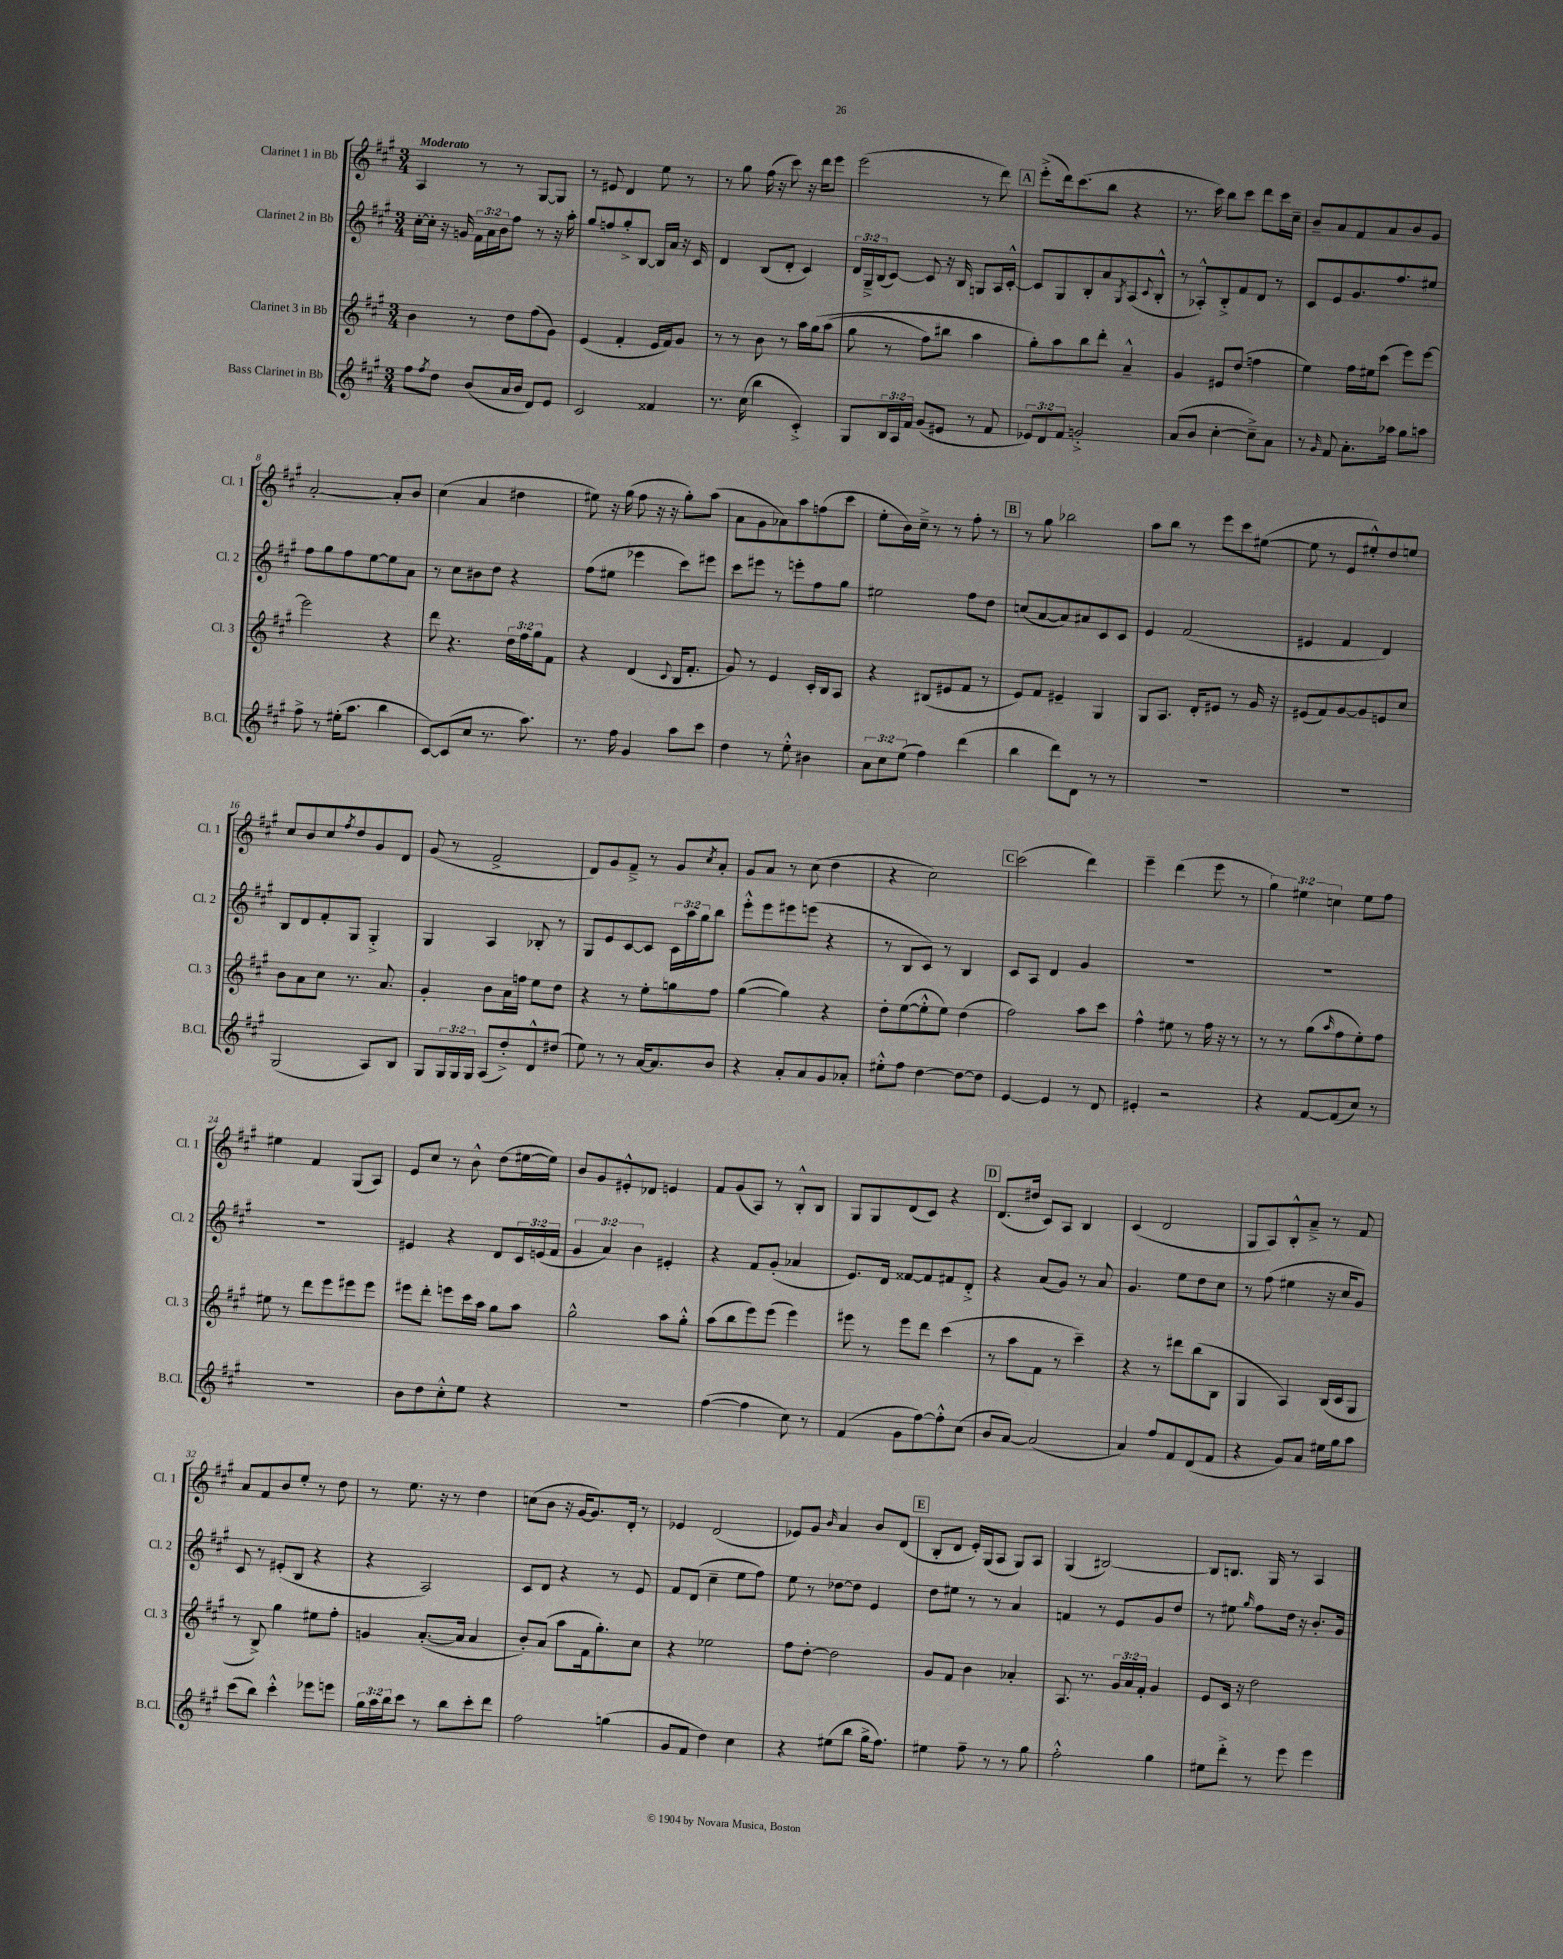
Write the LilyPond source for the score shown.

<<
\new StaffGroup <<
\new Staff = "s0" \with { instrumentName = "Clarinet 1 in Bb" shortInstrumentName = "Cl. 1" } {
    \clef treble \key a \major \numericTimeSignature \time 3/4 \override Staff.TupletNumber.text = #tuplet-number::calc-fraction-text \tempo "Moderato"
    a4 r8 r8 gis8~ gis8 |
    r8 eis'8 d'4 e''8 r8 |
    r8 gis''8 fis''16( r16 cis'''8) r16 d'''16 e'''8 |
    e'''2( r8 d'''8) |
    \mark \markup { \box "A" } e'''8-.->( d'''16) cis'''8.( b''8 r4 |
    r8. cis'''16) b''8 cis'''8 d'''8 cis'''16 cis''16-- |
    b'8-- a'8 fis'8 a'8 b'8 gis'8 |
    a'2~-. a'8-. b'8 |
    cis''4( a'4 dis''4 |
    eis''8) r16 gis''16( fis''8 r16 r16 gis''8-.) a''8( |
    a'8 gis'8 aes'8) a''8 f''8( cis'''8 |
    e''8-. b'16) cis''16---> r8 r8 fis''8-. r8 |
    \mark \markup { \box "B" } r8 gis''8 bes''2 |
    a''8 b''8 r8 e'''8 cis'''8 eis''8~( |
    eis''8 r8 e'8 eis''8-.-^) d''8 e''8 |
    cis''8 b'8 cis''8 \acciaccatura { fis''8 } d''8 gis'8 d'8 |
    gis'8( r8 fis'2-> |
    d'8) gis'8 fis'8---> r8 gis'8 \acciaccatura { cis''8 } a'8-. |
    gis'8 a'8 r8 cis''8( d''4 |
    r4 cis''2) |
    \mark \markup { \box "C" } cis'''2( d'''4) |
    e'''4-- d'''4( e'''8 r8 |
    \tuplet 3/2 { gis''4) eis''4 c''4 } eis''8 fis''8 |
    eis''4 fis'4 gis8( a8) |
    e'8 cis''8 r8 b'8-^ d''8( eis''16~ eis''16) |
    b'8 gis'8 eis'8-.-^ des'8 e'4 |
    fis'8 gis'8( a8) r8 b8-.-^ b8 |
    gis8 gis8 d'8( cis'8) r4 |
    \mark \markup { \box "D" } d'8.( dis''16 cis'8) a8 b4 |
    cis'4( d'2 |
    gis8 a8) b8-.-^ a'8---> r8 fis'8 |
    a'8 fis'8 b'8 e''8-. r8 d''8 |
    r8 e''8. r16 r8 d''4 |
    c''8( b'8 r16 gis'16~ gis'8.) d'16-. r8 |
    ees'4 d'2( |
    ees'8) gis'8 \grace { b'16 } a'4 b'8 d'8( |
    \mark \markup { \box "E" } b8-. d'8 e'16-.) gis16( a8 gis8) a8 |
    gis4( bis2~) |
    bis8 b8. gis16 r8 a4 \bar "|." |
}
\new Staff = "s1" \with { instrumentName = "Clarinet 2 in Bb" shortInstrumentName = "Cl. 2" } {
    \clef treble \key a \major \numericTimeSignature \time 3/4 \override Staff.TupletNumber.text = #tuplet-number::calc-fraction-text
    cis''16~-. cis''16-. r16 g'16 \tuplet 3/2 { fis'16 a'16 b'16 } fis''8 r8 r16 a''16-. |
    gis''8 f''8 gis''8-.-> b8~ b16 a'16 r16 cis'16 |
    d'4 b8( d'8-. cis'4) |
    \tuplet 3/2 { d'16 gis16---> b16( } cis'8~) cis'8 r16 b16 g8 a16 cis'16~-.-^ |
    \mark \markup { \box "A" } cis'8 gis8 b8-. a'8 \acciaccatura { gis8 } a8( \appoggiatura { cis'8 } b8-.-^ |
    r8 aes8-.-^) b8-.-> fis'8 d'8 r8 |
    cis'8 e'8 gis'8. fis''8. eis''8 |
    fis''8 gis''8 fis''8 e''8~ e''8 a'8 |
    r8 cis''8 bis'8 d''8 r4 |
    fis''8( eis''8 ees'''4 cis'''8) eis'''8 |
    cis'''8 eis'''8 r8 e'''8-. fis''8 gis''8 |
    eis''2 fis''8 d''8 |
    \mark \markup { \box "B" } c''8( a'8~ a'8) ais'8 cis'8 cis'8 |
    e'4 fis'2( |
    eis'4 fis'4 d'4) |
    b8 d'8 fis'8-. gis8 gis4-.-> |
    gis4 a4 bes8-. r8 |
    gis8 e'8 cis'8~ cis'8 \tuplet 3/2 { cis'16 a''16 gis''16 } b''8 |
    e'''8-.-^ e'''8 eis'''8 e'''8( r4 |
    r8 b8 cis'8) r8 b4 |
    \mark \markup { \box "C" } cis'8 a8 d'4 gis'4 |
    R2. |
    R2. |
    R2. |
    eis'4 r4 d'8 \tuplet 3/2 { cis'16 e'16( fis'16 } |
    \tuplet 3/2 { gis'4 a'4) b'4 } eis'4-. |
    r4 fis'8 gis'8-.( aes'4 |
    e'8.) d'16 fisis'8~ fisis'8 fis'8 d'8-.-> |
    \mark \markup { \box "D" } r4 a'8( gis'8) r8 a'8 |
    gis'4. e''8 d''8 cis''8 |
    r8 fis''8( eis''4 r16 cis''16 gis'8) |
    cis'8 r8 eis'8-.( b8 r4 |
    r4 a2) |
    cis'8 d'8 r4 r8 e'8 |
    fis'8 d'8( cis''4-- e''8 fis''8) |
    e''8 r8 des''8~ des''8 e'4 |
    \mark \markup { \box "E" } d''8 eis''8 r8 r8 a'4 |
    f'4 r8 e'8 gis'8 d''8 |
    r8 eis''8 \grace { gis''16 } fis''8 d''16 r16 b'8.-. gis'16 \bar "|." |
}
\new Staff = "s2" \with { instrumentName = "Clarinet 3 in Bb" shortInstrumentName = "Cl. 3" } {
    \clef treble \key a \major \numericTimeSignature \time 3/4 \override Staff.TupletNumber.text = #tuplet-number::calc-fraction-text
    b'4 r8 d''8 fis''8( gis'8) |
    e'4( fis'4-. e'16 fis'16) gis'8 |
    r8 r8 b'8 r8 a''16 gis''16\( a''8( |
    gis''8 r8 fis''8) bis''8 a''4 |
    \mark \markup { \box "A" } gis''8-.\) a''8 b''8 d'''8-. a'4---^ |
    gis'4 eis'8 d''8( f''4 |
    e''4) fis''16 eis''16 cis'''8( e'''8) e'''8~ |
    e'''2 r4 |
    d'''8 r4. \tuplet 3/2 { d''16 fis''16 gis''16 } fis'8 |
    r4 d'4( \appoggiatura { cis'8 } b16 fis'8.-. |
    gis'8) r8 e'4 cis'16-. b16 a8 |
    r4 bis8( eis'8 fis'8 r8 |
    \mark \markup { \box "B" } e'8) fis'8 eis'4-- gis4 |
    gis8 a8. d'16-. eis'8 r8 gis'16 r16 |
    eis'8( fis'8) gis'8~ gis'8 e'8 cis''8 |
    b'8 a'8 cis''8 r8. a'8. |
    gis'4-. b'8 a'16 f''16 e''8 d''8 |
    r4 r8 e''8-. g''8 fis''8 |
    gis''4~( gis''4) r4 |
    d''8-. e''8~( e''8-.-^ e''8) d''4( |
    \mark \markup { \box "C" } fis''2) a''8 cis'''8 |
    fis''4-^ eis''8 r8 fis''16 r16 r8 |
    r8 r8 gis''8( \grace { a''16 } fis''8 e''8-.) fis''8 |
    eis''8 r8 d'''8 e'''8 eis'''8 eis'''8 |
    eis'''8 d'''8-. e'''8 cis'''16 a''16 gis''8 a''8 |
    gis''2-^ a''8 gis''8-.-^ |
    a''8( b''8 e'''8) e'''8( e'''4) |
    eis'''8 r8 eis'''8 d'''8 cis'''4( |
    \mark \markup { \box "D" } r8 a''8 fis'8 r8 cis'''4--) |
    r4 r8 dis'''8 b''8( b8 |
    gis4 a4) b16( cis'16 gis8 |
    r8 b8->) gis''4 eis''8 fis''8-. |
    g'4 a'8.~-.( a'16 a'4 |
    b'8-.) a'8( a''8 fis'16 gis''8.-.) cis''8 |
    r4 ees''2 |
    fis''8 d''8~-. d''2 |
    \mark \markup { \box "E" } gis'8 fis'8 b'4 aes'4-. |
    a8. r8. \tuplet 3/2 { gis'16 a'16 fis'16-. } gis'4 |
    e'8 cis'16 r16 d''2 \bar "|." |
}
\new Staff = "s3" \with { instrumentName = "Bass Clarinet in Bb" shortInstrumentName = "B.Cl." } {
    \clef treble \key a \major \numericTimeSignature \time 3/4 \override Staff.TupletNumber.text = #tuplet-number::calc-fraction-text
    fis''8 \acciaccatura { fis''8 } d''8 b'8( a'16 b'16 d'8) e'8 |
    cis'2 fisis'4 |
    r8. cis''16( b''4 cis'4-.->) |
    gis8 \tuplet 3/2 { b16 a16 fis'16 } gis'8( eis'8 r8 fis'8 |
    \mark \markup { \box "A" } \tuplet 3/2 { ees'8) d'8 fis'8 } g'2-.-> |
    a'8( b'8 cis''4~-. cis''8--->) a'8 |
    r8 \grace { gis'16 } fis'8 a'8.-. aes''16 gis''8 a''8 |
    fis''8-> r8 eis''16-.( a''8. b''4 |
    cis'8~) cis'8( cis''8 r8. a''8.) |
    r8. fis''16 gis'4 a''8 cis'''8 |
    d''4 r8 e''8-.-^ bis'4 |
    \tuplet 3/2 { a'8 cis''8 e''8( } fis''4) d'''4( |
    \mark \markup { \box "B" } b''4 d'''8) d'8 r8 r8 |
    R2. |
    R2. |
    gis2( a8) b8 |
    gis8 \tuplet 3/2 { gis16 gis16 gis16 } a8( d''8-.->) d'8-^ dis''8( |
    e''8) r8 r8 a'16~ a'8. b'8 |
    r4 a'8-. a'8 gis'8 aes'8-. |
    eis''8-.-^ fis''8 d''4~ d''8~ d''8 |
    \mark \markup { \box "C" } e'4~ e'4 r8 d'8 |
    eis'4-. r2 |
    r4 fis'8~ fis'8( cis''8) r8 |
    R2. |
    b'8 d''8 cis''8-.-^ e''8 r4 |
    R2. |
    fis''4~( fis''4 cis''8) r8 |
    fis'4( gis'8 fis''8~) fis''8-.-^ cis''8( |
    \mark \markup { \box "D" } b'8 a'8~) a'2( |
    a'4) fis''8 fis'8 d'8( fis'8 |
    r4 gis'8) a'8 eis''16 gis''16 a''8 |
    cis'''8( b''8) cis'''4-.-^ ees'''8 e'''8 |
    \tuplet 3/2 { gis''16 a''16 b''16 } cis'''8 r8 b''8 cis'''8-. d'''8 |
    fis''2 g''4( |
    gis'8 fis'8 d''4) cis''4 |
    r4 eis''8( b''8 gis''16-> fis''8.) |
    \mark \markup { \box "E" } eis''4 fis''8-- r8 r8 gis''8 |
    fis''2-.-^ gis''4 |
    eis''8 d'''8-.-> r8 e'''8 e'''4 \bar "|." |
}
>>
>>
